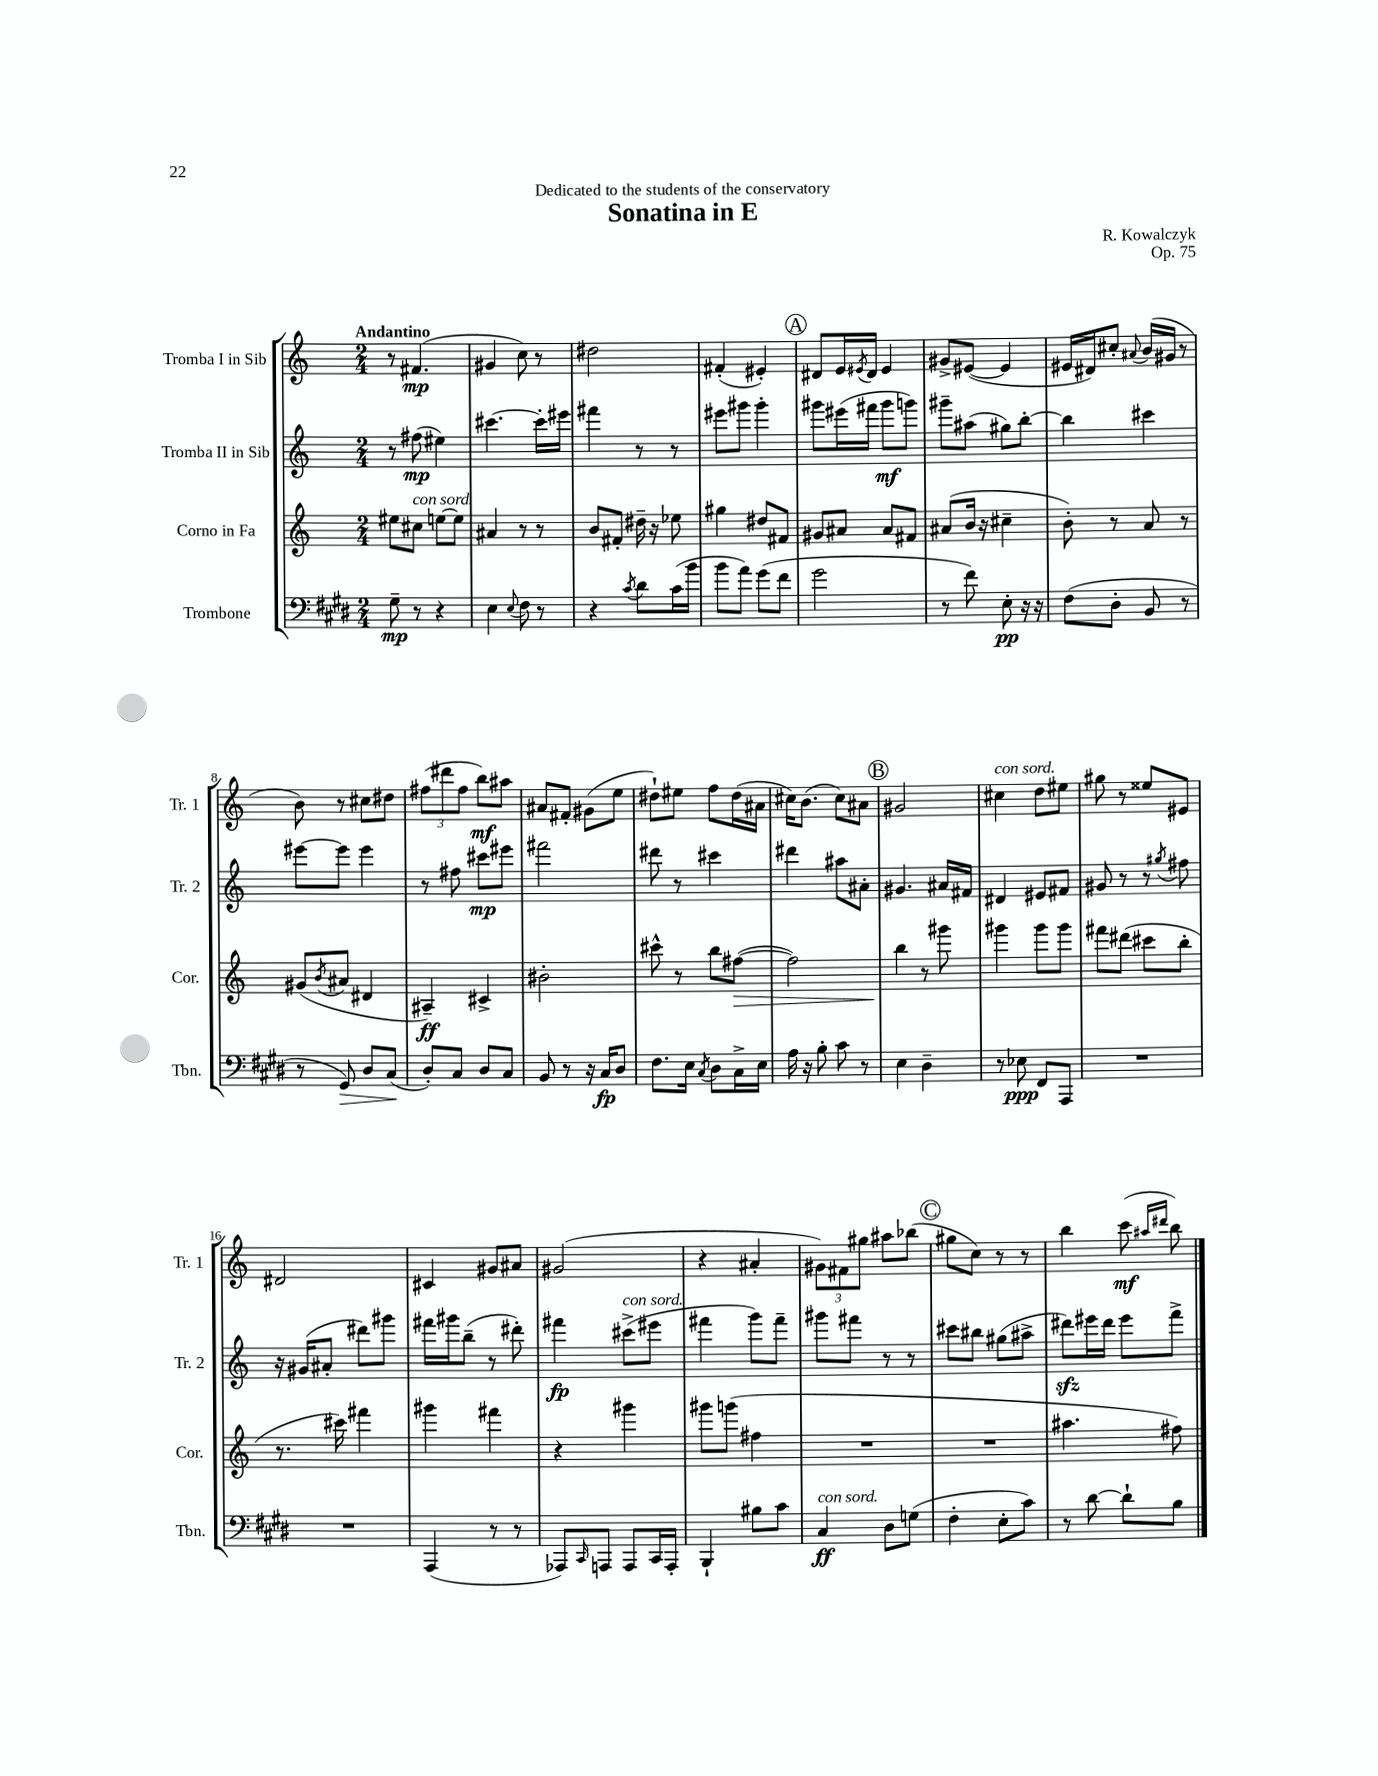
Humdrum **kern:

**kern	**kern	**kern	**kern
*staff4	*staff3	*staff2	*staff1
*clefF4	*clefG2	*clefG2	*clefG2
*k[f#c#g#d#]	*k[]	*k[]	*k[]
*M2/4	*M2/4	*M2/4	*M2/4
8G#~\	8ee#\L	8r	8r
8r	8cc#\J	(8ff#\	(4.f#/
4r	[8ee\L	4ee#\)	.
.	8ee\]J	.	.
=	=	=	=
4E\	4a#/	[4.ccc#\	4g#/
8qqE/	.	.	.
8F#\	8r	.	8cc\)
8r	8r	16ccc#'\]LL	8r
.	.	16eee#\JJ	.
=	=	=	=
4r	8b/L	4fff#\	2dd#\
.	8f#'/J	.	.
8qc#/	.	.	.
8d#\L	16dd#~\	8r	.
.	16r	.	.
(16c#\L	8ee-\	8r	.
16b\JJ	.	.	.
=	=	=	=
8b\L	4gg#\	8eee#\L	(4f#'/
8a\J)	.	8ggg#\J	.
(8g#\L	8dd#/L	4ggg#'\	4e#'/)
8f#\J	8f#/J	.	.
=	=	=	=
2g#\	8g#/L	8ggg#\L	8d#/L
.	8a#/J	(16eee#\L	16e/L
.	.	.	8qe#/
.	.	16fff#\JJ	16d#/JJ
.	8a#/L	8ggg#\L	4e#/
.	8f#/J	8ggg\J)	.
=	=	=	=
8r	(8a#/L	8ggg#~\L	8g#^/L
8f#\)	16b/Jk	(8aa#\J	([8e#/J
.	16r	.	.
8E'\	4cc#~\	8gg#\L)	4e#/]
16r	.	[8bb'\J	.
16r	.	.	.
=	=	=	=
(8F#\L	8b'\)	4bb\]	16e#/LL
.	.	.	16d#/J)
8D#'\J	8r	.	8cc#'/J
.	.	.	8qqa#/
8BB/	8a/	4ccc#\	(16b/LL
.	.	.	16g#/JJ
8r	8r	.	8r
=	=	=	=
8r	(8g#/L	[8eee#\L	8b\)
.	8qb/	.	.
8GG#/)	8a#/J	8eee#\]J	8r
8D#/L	4d#/	4eee#\	8cc#\L
(8C#/J	.	.	8dd#\J
=	=	=	=
8D#'/L)	4A#~/)	8r	(12ff#\L
.	.	.	12ddd#\
8C#/J	.	8ff#\	.
.	.	.	12ff#\J
8D#/L	4c#^/	8ccc#\L	8bb\L)
8C#/J	.	8eee#\J	8aa#\J
=	=	=	=
8BB/	2b#'\	2fff#\	8a#/L
8r	.	.	8f#'/J
16r	.	.	(8g#\L
16C#/LK	.	.	.
8D#/J	.	.	8ee\J
=	=	=	=
8.F#\L	8ccc#^^\	8ddd#\	8dd#`\L)
.	8r	8r	8ee#\J
16E\Jk	.	.	.
8qC#/	.	.	.
8D#\L	8bb\L	4ccc#\	8ff\L
16C#^\L	([8ff#\J	.	(16dd#\L
16E\JJ	.	.	16a#\JJ
=	=	=	=
16A\	2ff#\])	4ddd#\	16cc#\LK)
16r	.	.	(8.b\J
8B'\	.	.	.
8c#\	.	8aa#\L	8cc#\L)
8r	.	8a#'\J	8a#\J
=	=	=	=
4E\	4bb\	4.g#/	2g#/
4D#~\	8r	.	.
.	8ggg#\	16a#/LL	.
.	.	16f#/JJ	.
=	=	=	=
8r	4ggg#\	4d#/	4cc#\
8E-\	.	.	.
8FF#/L	8ggg#\L	8e#/L	8dd\L
8AAA/J	8ggg#\J	8f#/J	8ee#\J
=	=	=	=
2r	8fff#\L	8g#/	8gg#\
.	(8ddd#\J	8r	8r
.	8ccc#\L	8r	8ee##/L
.	.	8qgg#/	.
.	8bb'\J	8ff#\	8e#/J
=	=	=	=
2r	8.r	16r	2d#/
.	.	(16g#/LK	.
.	.	8a#'/J	.
.	16ccc#\)	.	.
.	4fff#\	8ddd#\L)	.
.	.	8ggg#\J	.
=	=	=	=
(4AAA/	4ggg#\	16fff#\LL	4c#/
.	.	16ggg#\J	.
.	.	(8bb~\J	.
8r	4fff#\	8r	8g#/L
8r	.	8ddd#'\)	8a#/J
=	=	=	=
8AAA-/L)	4r	4fff#\	(2g#/
16qqCC#/	.	.	.
8AAA/J	.	.	.
8AAA/L	4ggg#\	(8ccc#^\L	.
16CC#/L	.	8eee#\J	.
16AAA'/JJ	.	.	.
=	=	=	=
4BBB`/	8ggg#\L	4fff#\	4r
.	(8ggg\J	.	.
8B#\L	4ff#\	8ggg\L)	4a#'/
8c#\J	.	8fff#~\J	.
=	=	=	=
4C#/	2r	8ggg#\L	12g#\L)
.	.	.	12f#\
.	.	8fff#\J	.
.	.	.	12gg#\J
8D#\L	.	8r	8aa#\L
(8G\J	.	8r	(8bb-\J
=	=	=	=
4F#'\	2r	8ccc#\L	8gg#\L
.	.	8bb#\J	8cc\J)
8E'\L	.	(8gg#\L	8r
8c#\J)	.	8aa#^\J	8r
=	=	=	=
8r	4.aa#\	8ddd#\L)	4bb\
[8d#\	.	16eee#\L	.
.	.	16ddd#\JJ	.
8d#`\]L	.	8eee#\L	(8ccc\
.	.	.	16qqaa#/LL
.	.	.	16qqddd#/JJ
8B\J	8ff#\)	8fff^\J	8bb\)
==	==	==	==
*-	*-	*-	*-
